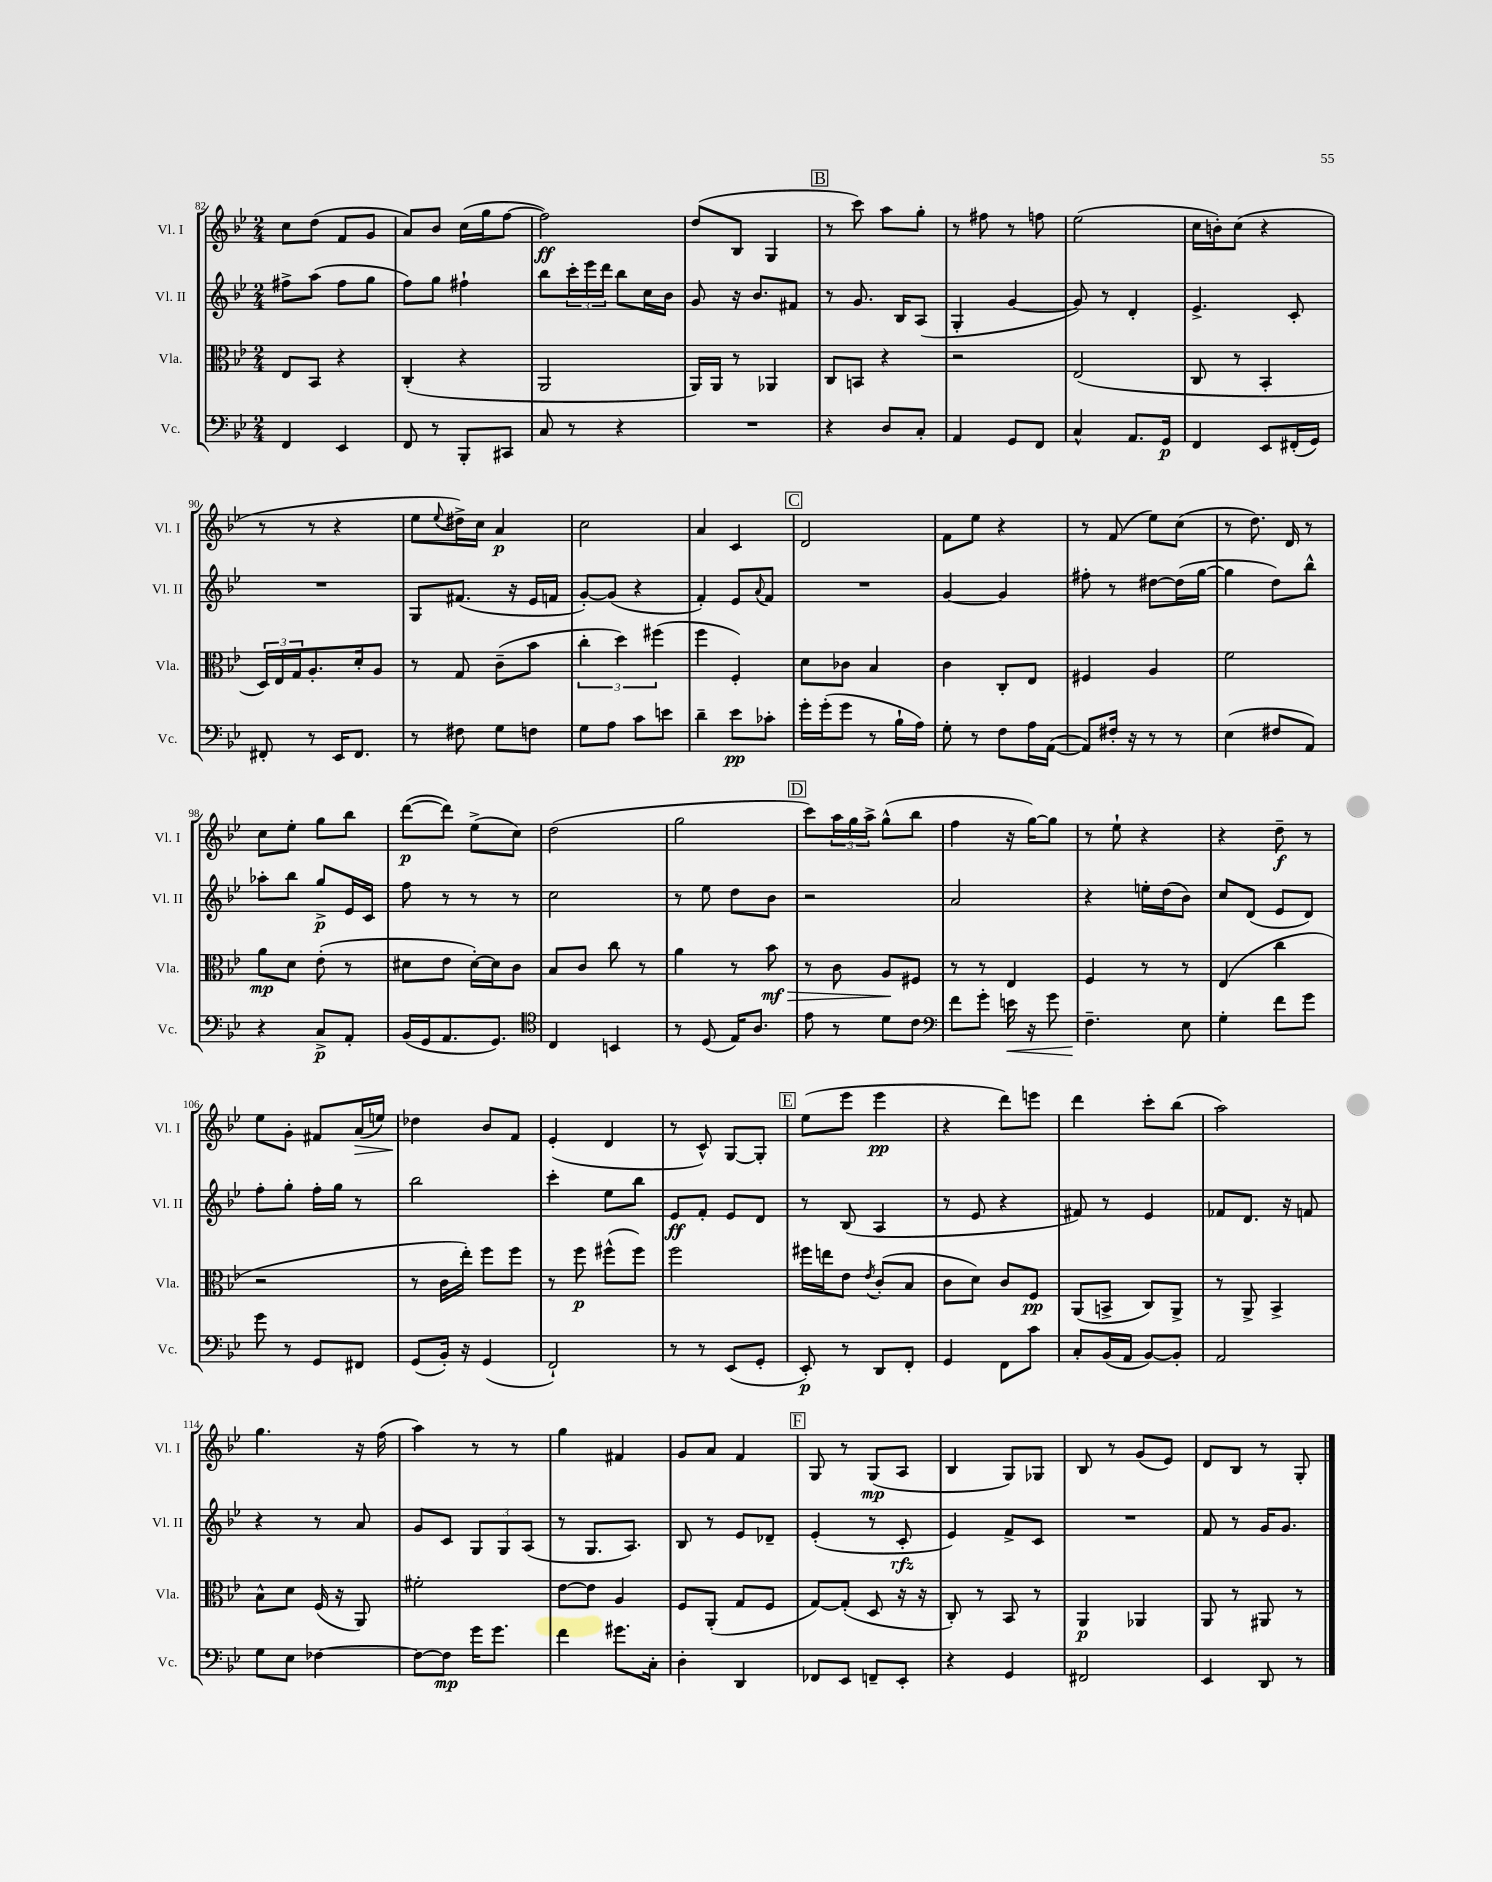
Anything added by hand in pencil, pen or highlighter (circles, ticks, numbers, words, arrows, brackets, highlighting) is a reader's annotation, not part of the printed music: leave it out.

**kern	**dynam	**kern	**dynam	**kern	**dynam	**kern	**dynam
*part4	*part4	*part3	*part3	*part2	*part2	*part1	*part1
*staff4	*staff4	*staff3	*staff3	*staff2	*staff2	*staff1	*staff1
*I"Vc.	*	*I"Vla.	*	*I"Vl. II	*	*I"Vl. I	*
*I'Vc.	*	*I'Vla.	*	*I'Vl. II	*	*I'Vl. I	*
*clefF4	*	*clefC3	*	*clefG2	*	*clefG2	*
*k[b-e-]	*	*k[b-e-]	*	*k[b-e-]	*	*k[b-e-]	*
*M2/4	*	*M2/4	*	*M2/4	*	*M2/4	*
=82	=82	=82	=82	=82	=82	=82	=82
4FF/	.	8E-/L	.	8ff#X^\L	.	8cc\L	.
.	.	8BB-/J	.	(8aa\J	.	(8dd\J	.
4EE-/	.	4r	.	8ff#\L	.	8f/L	.
.	.	.	.	8gg\J	.	8g/J	.
=83	=83	=83	=83	=83	=83	=83	=83
8FF/	.	(4C'/	.	8ff\L)	.	8a/L)	.
8r	.	.	.	8gg\J	.	8b-/J	.
8BBB-'/L	.	4r	.	4ff#X`\	.	(16cc\LL	.
.	.	.	.	.	.	16gg\J	.
8CC#X/J	.	.	.	.	.	[8ff\J	.
=84	=84	=84	=84	=84	=84	=84	=84
8C/	.	2AA/	.	8bb-\L	.	2ff\])	ff
8r	.	.	.	24ccc'\L	.	.	.
.	.	.	.	24eee-\	.	.	.
.	.	.	.	24ddd\JJ	.	.	.
4r	.	.	.	8bb-\L	.	.	.
.	.	.	.	16cc\L	.	.	.
.	.	.	.	16b-\JJ	.	.	.
=85	=85	=85	=85	=85	=85	=85	=85
2r	.	16AA/LL)	.	8g/	.	(8dd/L	.
.	.	16AA/JJ	.	.	.	.	.
.	.	8r	.	16r	.	8B-/J	.
.	.	.	.	8.b-/L	.	.	.
.	.	4AA-X/	.	.	.	4G/	.
.	.	.	.	8f#X/J	.	.	.
!!LO:REH:place=s1:t=B
=86	=86	=86	=86	=86	=86	=86	=86
4r	.	8C/L	.	8r	.	8r	.
.	.	8BBn/J	.	8.g/	.	8ccc\)	.
8D/L	.	4r	.	.	.	8aa\L	.
.	.	.	.	16B-/KL	.	.	.
8C'/J	.	.	.	(8A/J	.	8gg'\J	.
=87	=87	=87	=87	=87	=87	=87	=87
4AA/	.	2r	.	4G'/	.	8r	.
.	.	.	.	.	.	8ff#X\	.
8GG/L	.	.	.	[4g/	.	8r	.
8FF/J	.	.	.	.	.	8ffn\	.
=88	=88	=88	=88	=88	=88	=88	=88
4C^^/	.	(2E-/	.	8g/])	.	(2ee-\	.
.	.	.	.	8r	.	.	.
8.AA/L	.	.	.	4d'/	.	.	.
16GG/Jk	p	.	.	.	.	.	.
=89	=89	=89	=89	=89	=89	=89	=89
4FF/	.	8C/	.	4.e-^/	.	16cc\LL	.
.	.	.	.	.	.	16bn'\J)	.
.	.	8r	.	.	.	(8cc\J	.
8EE-/L	.	4BB-'/	.	.	.	4r	.
(16FF#X'/L	.	.	.	8c'/	.	.	.
16GG/JJ)	.	.	.	.	.	.	.
!!LO:LB:g=z
=90	=90	=90	=90	=90	=90	=90	=90
8FF#X'/	.	24D/LL)	.	2r	.	8r	.
.	.	24E-/	.	.	.	.	.
.	.	24G/J	.	.	.	.	.
8r	.	8.A'/	.	.	.	8r	.
16EE-/KL	.	.	.	.	.	4r	.
8.FF#/J	.	16d'/k	.	.	.	.	.
.	.	8A/J	.	.	.	.	.
=91	=91	=91	=91	=91	=91	=91	=91
8r	.	8r	.	8G/L	.	8ee-\L	.
.	.	.	.	.	.	8qqee-/	.
8F#X\	.	8G/	.	(8.f#X/J	.	16dd#X^\L)	.
.	.	.	.	.	.	16cc\JJ	.
8G\L	.	(8c~\L	.	.	.	4a/	p
.	.	.	.	16r	.	.	.
8Fn\J	.	8b-\J	.	16e-/LL	.	.	.
.	.	.	.	16fn/JJ	.	.	.
=92	=92	=92	=92	=92	=92	=92	=92
8G\L	.	6cc'\	.	[8g'/L)	.	2cc\	.
8A\J	.	.	.	(8g/J]	.	.	.
.	.	6dd\)	.	.	.	.	.
8c\L	.	.	.	4r	.	.	.
.	.	(6ff#X\	.	.	.	.	.
8en\J	.	.	.	.	.	.	.
=93	=93	=93	=93	=93	=93	=93	=93
4d~\	.	4ff\	.	4f'/)	.	4a/	.
8e-\L	pp	4F'/)	.	8e-/L	.	4c/	.
.	.	.	.	8qqa/	.	.	.
8c-X'\J	.	.	.	8f/J	.	.	.
!!LO:REH:place=s1:t=C
=94	=94	=94	=94	=94	=94	=94	=94
16g'\LL	.	8d\L	.	2r	.	2d/	.
(16g'\J	.	.	.	.	.	.	.
8g\J	.	8c-X\J	.	.	.	.	.
8r	.	4B-/	.	.	.	.	.
16B-`\LL	.	.	.	.	.	.	.
16A\JJ)	.	.	.	.	.	.	.
=95	=95	=95	=95	=95	=95	=95	=95
8G'\	.	4c\	.	[4g/	.	8f\L	.
8r	.	.	.	.	.	8ee-\J	.
8F\L	.	8C'/L	.	4g/]	.	4r	.
16A\L	.	8E-/J	.	.	.	.	.
([16AA\JJ	.	.	.	.	.	.	.
=96	=96	=96	=96	=96	=96	=96	=96
8AA/L])	.	4F#X/	.	8ff#X'\	.	8r	.
16F#X'/Jk	.	.	.	8r	.	(8f/	.
16r	.	.	.	.	.	.	.
8r	.	4A/	.	[8dd#X\L	.	8ee-\L)	.
8r	.	.	.	(16dd#\L]	.	(8cc\J	.
.	.	.	.	[16gg\JJ	.	.	.
=97	=97	=97	=97	=97	=97	=97	=97
(4E-\	.	2f\	.	4gg\]	.	8r	.
.	.	.	.	.	.	8.dd\)	.
8F#X/L	.	.	.	8dd\L)	.	.	.
.	.	.	.	.	.	16d/	.
8AA/J)	.	.	.	8bb-^^\J	.	8r	.
!!LO:LB:g=z
=98	=98	=98	=98	=98	=98	=98	=98
4r	.	8a\L	mp	8aa-X'\L	.	8cc\L	.
.	.	8d\J	.	8bb-\J	.	8ee-'\J	.
8C^/L	p	(8e-'\	.	8gg^/L	p	8gg\L	.
8AA'/J	.	8r	.	16e-/L	.	8bb-\J	.
.	.	.	.	16c/JJ	.	.	.
=99	=99	=99	=99	=99	=99	=99	=99
(16BB-/LL	.	8d#X\L	.	8ff\	.	([8ddd\L	p
16GG/J	.	.	.	.	.	.	.
8.AA/	.	8e-\J	.	8r	.	8ddd\J])	.
.	.	[16d#'\LL)	.	8r	.	(8ee-^\L	.
8.GG/J)	.	16d#\J]	.	.	.	.	.
.	.	8c\J	.	8r	.	8cc\J)	.
=100	=100	=100	=100	=100	=100	=100	=100
*clefC4	*	*	*	*	*	*	*
4C/	.	8B-/L	.	2cc\	.	(2dd\	.
.	.	8c/J	.	.	.	.	.
4BBn/	.	8cc\	.	.	.	.	.
.	.	8r	.	.	.	.	.
=101	=101	=101	=101	=101	=101	=101	=101
8r	.	4a\	.	8r	.	2gg\	.
(8D/	.	.	.	8ee-\	.	.	.
16E-/KL)	.	8r	.	8dd\L	.	.	.
8.A/J	.	.	.	.	.	.	.
!	!	!	!LO:HP:b	!	!	!	!
.	.	8b-\	> mf	8b-\J	.	.	.
!!LO:REH:place=s1:t=D
=102	=102	=102	=102	=102	=102	=102	=102
8e-\	.	8r	.	2r	.	8ccc\L)	.
8r	.	8c\	.	.	.	24aa\L	.
.	.	.	.	.	.	24gg\	.
.	.	.	.	.	.	24aa^\JJ	.
8d\L	.	8A/L	.	.	.	(8gg^^\L	.
8c\J	.	8F#X/J	]	.	.	8bb-\J	.
=103	=103	=103	=103	=103	=103	=103	=103
*clefF4	*	*	*	*	*	*	*
8f\L	.	8r	.	2a/	.	4ff\	.
8g'\J	.	8r	.	.	.	.	.
!	!LO:HP:b	!	!	!	!	!	!
16en\	<	4E-/	.	.	.	16r	.
16r	.	.	.	.	.	[16gg\KL)	.
8g\	.	.	.	.	.	8gg\J]	.
=104	=104	=104	=104	=104	=104	=104	=104
4.F~\	.	4F/	.	4r	.	8r	.
.	.	.	.	.	.	8ee-`\	.
.	.	8r	.	16een'\LL	.	4r	.
.	.	.	.	(16dd\J	.	.	.
8E-\	[	8r	.	8b-\J)	.	.	.
=105	=105	=105	=105	=105	=105	=105	=105
4G'\	.	(4E-/	.	8cc/L	.	4r	.
.	.	.	.	(8d/J	.	.	.
8f\L	.	4cc\	.	8e-/L	.	8dd~\	f
8g\J	.	.	.	8d/J)	.	8r	.
!!LO:LB:g=z
=106	=106	=106	=106	=106	=106	=106	=106
8g\	.	2r	.	8ff'\L	.	8ee-\L	.
8r	.	.	.	8gg'\J	.	8g'\J	.
8GG/L	.	.	.	16ff'\LL	.	8f#X/L	.
.	.	.	.	16gg\JJ	.	.	.
!	!	!	!	!	!	!	!LO:HP:b
8FF#X/J	.	.	.	8r	.	(16a/L	>
.	.	.	.	.	.	16een/JJ)	.
=107	=107	=107	=107	=107	=107	=107	=107
(8GG/L	.	8r	.	2bb-\	.	4dd-X\	.
16BB-'/Jk)	.	16c\LL	.	.	.	.	.
16r	.	16ee-'\JJ)	.	.	.	.	.
(4GG/	.	8ff\L	.	.	.	8b-/L	]
.	.	8ff\J	.	.	.	8f/J	.
=108	=108	=108	=108	=108	=108	=108	=108
2FF`/)	.	8r	.	4ccc'\	.	(4e-'/	.
.	.	8ff\	p	.	.	.	.
.	.	(8ff#X^^\L	.	8ee-\L	.	4d/	.
.	.	8ff#\J)	.	8bb-\J	.	.	.
=109	=109	=109	=109	=109	=109	=109	=109
8r	.	2ff\	.	8e-/L	ff	8r	.
8r	.	.	.	8f'/J	.	8c^^/)	.
(8EE-/L	.	.	.	8e-/L	.	[8G/L	.
8GG'/J	.	.	.	8d/J	.	8G'/J]	.
!!LO:REH:place=s1:t=E
=110	=110	=110	=110	=110	=110	=110	=110
8EE-'/)	p	16ff#X\LL	.	8r	.	(8ee-\L	.
.	.	16een\J	.	.	.	.	.
8r	.	8e-\J	.	(8B-/	.	8eee-\J	.
.	.	8qe-/	.	.	.	.	.
8DD/L	.	(8c'/L	.	4A/	.	4eee-\	pp
8FF'/J	.	8B-/J	.	.	.	.	.
=111	=111	=111	=111	=111	=111	=111	=111
4GG/	.	8c\L	.	8r	.	4r	.
.	.	8d\J)	.	8e-/	.	.	.
8FF\L	.	8c/L	.	4r	.	8ddd\L)	.
8c\J	.	8F/J	pp	.	.	8eeen\J	.
=112	=112	=112	=112	=112	=112	=112	=112
8C'/L	.	(8AA/L	.	8f#X/)	.	4ddd\	.
(16BB-/L	.	8BBn^/J	.	8r	.	.	.
16AA/JJ	.	.	.	.	.	.	.
[8BB-/L)	.	8C/L)	.	4e-/	.	8ccc'\L	.
8BB-'/J]	.	8AA^/J	.	.	.	(8bb-\J	.
=113	=113	=113	=113	=113	=113	=113	=113
2AA/	.	8r	.	8f-X/L	.	2aa\)	.
.	.	8AA^/	.	8.d/J	.	.	.
.	.	4BB-^/	.	.	.	.	.
.	.	.	.	16r	.	.	.
.	.	.	.	8fn/	.	.	.
!!LO:LB:g=z
=114	=114	=114	=114	=114	=114	=114	=114
8G\L	.	8B-^^\L	.	4r	.	4.gg\	.
8E-\J	.	8d\J	.	.	.	.	.
[4F-X\	.	(16F/	.	8r	.	.	.
.	.	16r	.	.	.	.	.
.	.	8AA/)	.	8a/	.	16r	.
.	.	.	.	.	.	(16ff\	.
=115	=115	=115	=115	=115	=115	=115	=115
8F-\L_	.	2f#X'\	.	8g/L	.	4aa\)	.
8F-\J]	mp	.	.	8c/J	.	.	.
16g\KL	.	.	.	12G/L	.	8r	.
8.g\J	.	.	.	.	.	.	.
.	.	.	.	12G/	.	.	.
.	.	.	.	.	.	8r	.
.	.	.	.	(12A/J	.	.	.
=116	=116	=116	=116	=116	=116	=116	=116
4f\	.	[8e-\L	.	8r	.	4gg\	.
.	.	8e-\J]	.	8.G/L	.	.	.
8.g#X\L	.	4A/	.	.	.	4f#X/	.
.	.	.	.	8.A/J)	.	.	.
16C'\Jk	.	.	.	.	.	.	.
=117	=117	=117	=117	=117	=117	=117	=117
4D'\	.	8F/L	.	8B-/	.	8g/L	.
.	.	(8AA'/J	.	8r	.	8a/J	.
4DD/	.	8G/L	.	8e-/L	.	4f/	.
.	.	8F/J	.	8d-X~/J	.	.	.
!!LO:REH:place=s1:t=F
=118	=118	=118	=118	=118	=118	=118	=118
8FF-X/L	.	[8G/L)	.	(4e-'/	.	8G/	.
8EE-/J	.	(8G'/J]	.	.	.	8r	.
8FFn~/L	.	8D/	.	8r	.	(8G/L	mp
8EE-'/J	.	16r	.	8c'/	rfz	8A/J	.
.	.	16r	.	.	.	.	.
=119	=119	=119	=119	=119	=119	=119	=119
4r	.	8C'/)	.	4e-/)	.	4B-/	.
.	.	8r	.	.	.	.	.
4GG/	.	8BB-/	.	8f^/L	.	8G/L)	.
.	.	8r	.	8c/J	.	8G-X/J	.
=120	=120	=120	=120	=120	=120	=120	=120
2FF#X/	.	4AA/	p	2r	.	8B-/	.
.	.	.	.	.	.	8r	.
.	.	4AA-X/	.	.	.	(8g/L	.
.	.	.	.	.	.	8e-/J)	.
=121	=121	=121	=121	=121	=121	=121	=121
4EE-/	.	8AA/	.	8f/	.	8d/L	.
.	.	8r	.	8r	.	8B-/J	.
8DD/	.	8AA#X/	.	16g/KL	.	8r	.
.	.	.	.	8.g/J	.	.	.
8r	.	8r	.	.	.	8G'/	.
==	==	==	==	==	==	==	==
*-	*-	*-	*-	*-	*-	*-	*-
